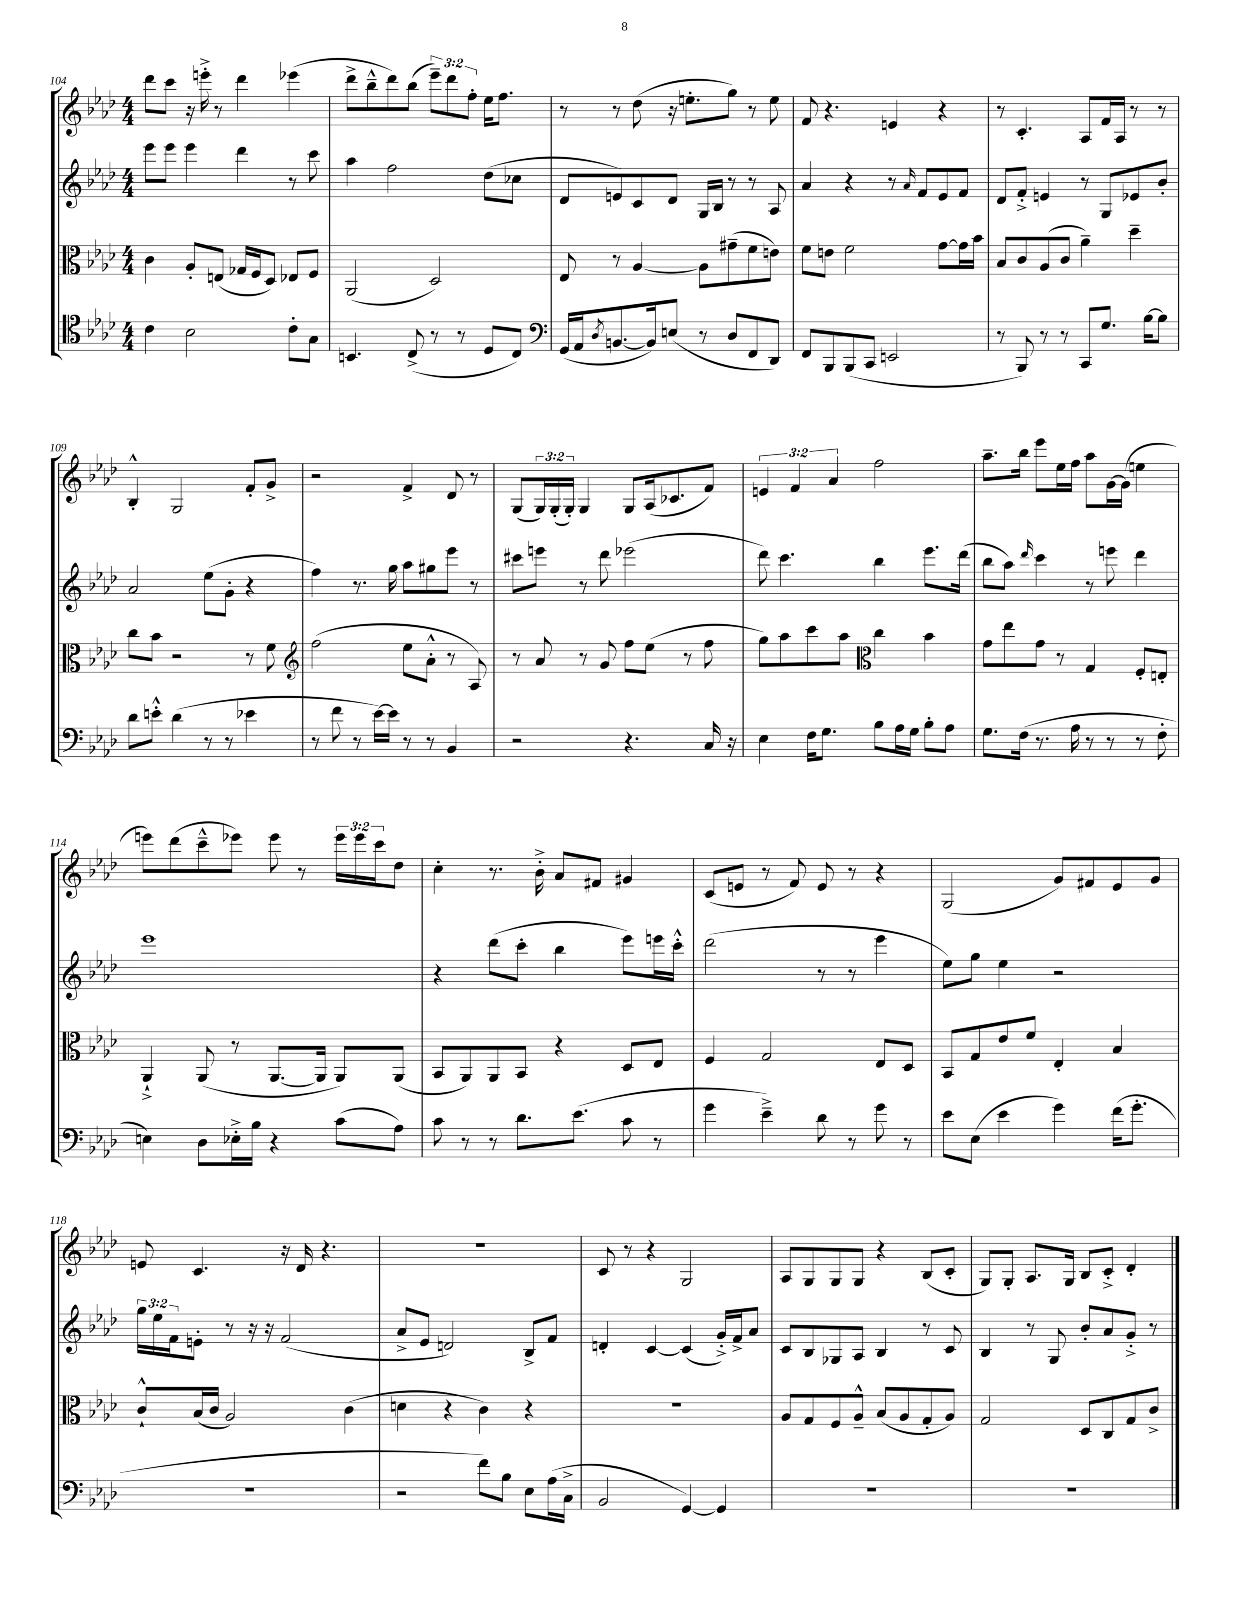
<<
\new StaffGroup <<
\new Staff = "s0" {
    \clef treble \key aes \major \numericTimeSignature \time 4/4 \override Staff.TupletNumber.text = #tuplet-number::calc-fraction-text
    des'''8 c'''8 r16 e'''16-.-> r8 des'''4 ees'''4( |
    des'''8-> bes''8---^ des'''8) bes''8( \tuplet 3/2 { ees'''8--) des'''8 f''8-. } ees''16 f''8. |
    r8 r8 des''8( r16 e''8.-. g''8) r8 e''8 |
    f'8 r4. e'4 r4 |
    r8 c'4.-. aes8 f'16 aes16 r8 r8 |
    bes4-.-^ g2 f'8-. g'8-> |
    r2 f'4-> des'8 r8 |
    g8( \tuplet 3/2 { g16) g16-.( g16-.) } g4 g8 aes16( ces'8. f'8) |
    \tuplet 3/2 { e'4 f'4 aes'4 } f''2 |
    aes''8.-- bes''16 ees'''8 ees''16 f''16 aes''8 g'16~ g'16( e''4 |
    e'''8) des'''8( c'''8---^ ees'''8) ees'''8 r8 \tuplet 3/2 { ees'''16 ees'''16 c'''16 } des''8 |
    c''4-. r8. bes'16-.-> aes'8 fis'8 gis'4 |
    c'8( e'8 r8 f'8) e'8 r8 r4 |
    g2( g'8) fis'8 ees'8 g'8 |
    e'8 c'4. r16 des'16 r4. |
    R1 |
    c'8 r8 r4 g2 |
    aes8 g8 g8 g8 r4 bes8( c'8-. |
    g8) g8-. aes8. g16 bes8 c'8-.-> des'4-. \bar "|." |
}
\new Staff = "s1" {
    \clef treble \key aes \major \numericTimeSignature \time 4/4 \override Staff.TupletNumber.text = #tuplet-number::calc-fraction-text
    ees'''8 ees'''8 ees'''4 des'''4 r8 c'''8 |
    aes''4 f''2 des''8( ces''8 |
    des'8 e'8) c'8 des'8 g16 bes16 r8 r8 aes8 |
    aes'4 r4 r8 \grace { aes'16 } f'8 ees'8 f'8 |
    des'8 f'8-.-> e'4 r8 g8 ees'8 bes'8-. |
    aes'2 ees''8( g'8-. r4 |
    f''4) r8. g''16 aes''8 gis''8 ees'''8 r8 |
    cis'''8 e'''8 r8 des'''8 ees'''2( |
    des'''8) c'''4. bes''4 ees'''8. des'''16( |
    bes''8 aes''8) \grace { des'''16 } c'''4 r8 e'''8 des'''4 |
    ees'''1 |
    r4 des'''8( c'''8-. bes''4 ees'''8) e'''16 c'''16-.-^ |
    des'''2( r8 r8 ees'''4 |
    ees''8) g''8 ees''4 r2 |
    \tuplet 3/2 { g''16 ees''16 f'16 } e'8-. r8 r16 r16 f'2( |
    aes'8-> ees'8 d'2) bes8-> f'8 |
    d'4-. c'4~ c'4( g'16-.->) f'16-> aes'8 |
    c'8 bes8 ges8 aes8 bes4 r8 c'8 |
    bes4 r8 g8 bes'8-. aes'8 g'8-.-> r8 \bar "|." |
}
\new Staff = "s2" {
    \clef alto \key aes \major \numericTimeSignature \time 4/4
    c'4 aes8-. e8( ges16 f16 des8) ees8 f8 |
    aes,2( des2) |
    ees8 r8 aes4~ aes8 gis'8--( f'8 e'8) |
    f'8 e'8 f'2 g'8~ g'16 bes'16 |
    bes8 c'8 aes8( c'8 aes'4--) des''4-- |
    c''8 bes'8 r2 r8 f'8 |
    \clef treble f''2( ees''8 aes'8-.-^ r8 aes8) |
    r8 aes'8 r8 g'8 f''8 ees''8( r8 f''8 |
    g''8) aes''8 c'''8 aes''8 \clef alto c''4 bes'4 |
    g'8 ees''8 g'8 r8 g4 f8-. e8-. |
    aes,4-!-> aes,8( r8 aes,8.~ aes,16 aes,8) aes,8( |
    bes,8 aes,8) aes,8 bes,8 r4 des8 ees8 |
    f4 g2 ees8 des8 |
    bes,8 g8 ees'8 f'8 ees4-. bes4 |
    c'8-!-^ bes16( c'16 aes2) c'4( |
    d'4 r4 c'4) r4 |
    R1 |
    aes8 g8 f8 aes8---^ bes8( aes8 g8-. aes8) |
    g2 des8 c8 g8 c'8-> \bar "|." |
}
\new Staff = "s3" {
    \clef tenor \key aes \major \numericTimeSignature \time 4/4
    c'4 bes2 c'8-. g8 |
    b,4. c8->( r8 r8 des8 c8) |
    \clef bass g,16( aes,16 \acciaccatura { des8 } b,8.~ b,16) e8( r8 des8 f,8 des,8) |
    f,8 bes,,8 bes,,8( c,8 e,2 |
    r8 bes,,8) r8 r8 c,8 g8. bes16~ bes8 |
    des'8 e'8-.-^ des'4( r8 r8 ees'4 |
    r8 f'8 r8 ees'16~) ees'16 r8 r8 bes,4 |
    r2 r4. c16 r16 |
    ees4 f16 g8. bes8 aes16 g16 bes8-. aes8 |
    g8. f16( r8. aes16 r8 r8 r8 f8-. |
    e4) des8 ees16-.-> bes16 r4 c'8( aes8) |
    c'8 r8 r8 des'8. ees'8.( c'8 r8 |
    g'4 ees'4--->) des'8 r8 g'8 r8 |
    ees'8 ees8( ees'4 g'4) f'16( g'8.-. |
    R1 |
    r2 f'8) bes8 ees8 aes16( c16-> |
    bes,2 g,4~) g,4 |
    R1 |
    R1 \bar "|." |
}
>>
>>
\layout { \context { \Score currentBarNumber = #104 } }
